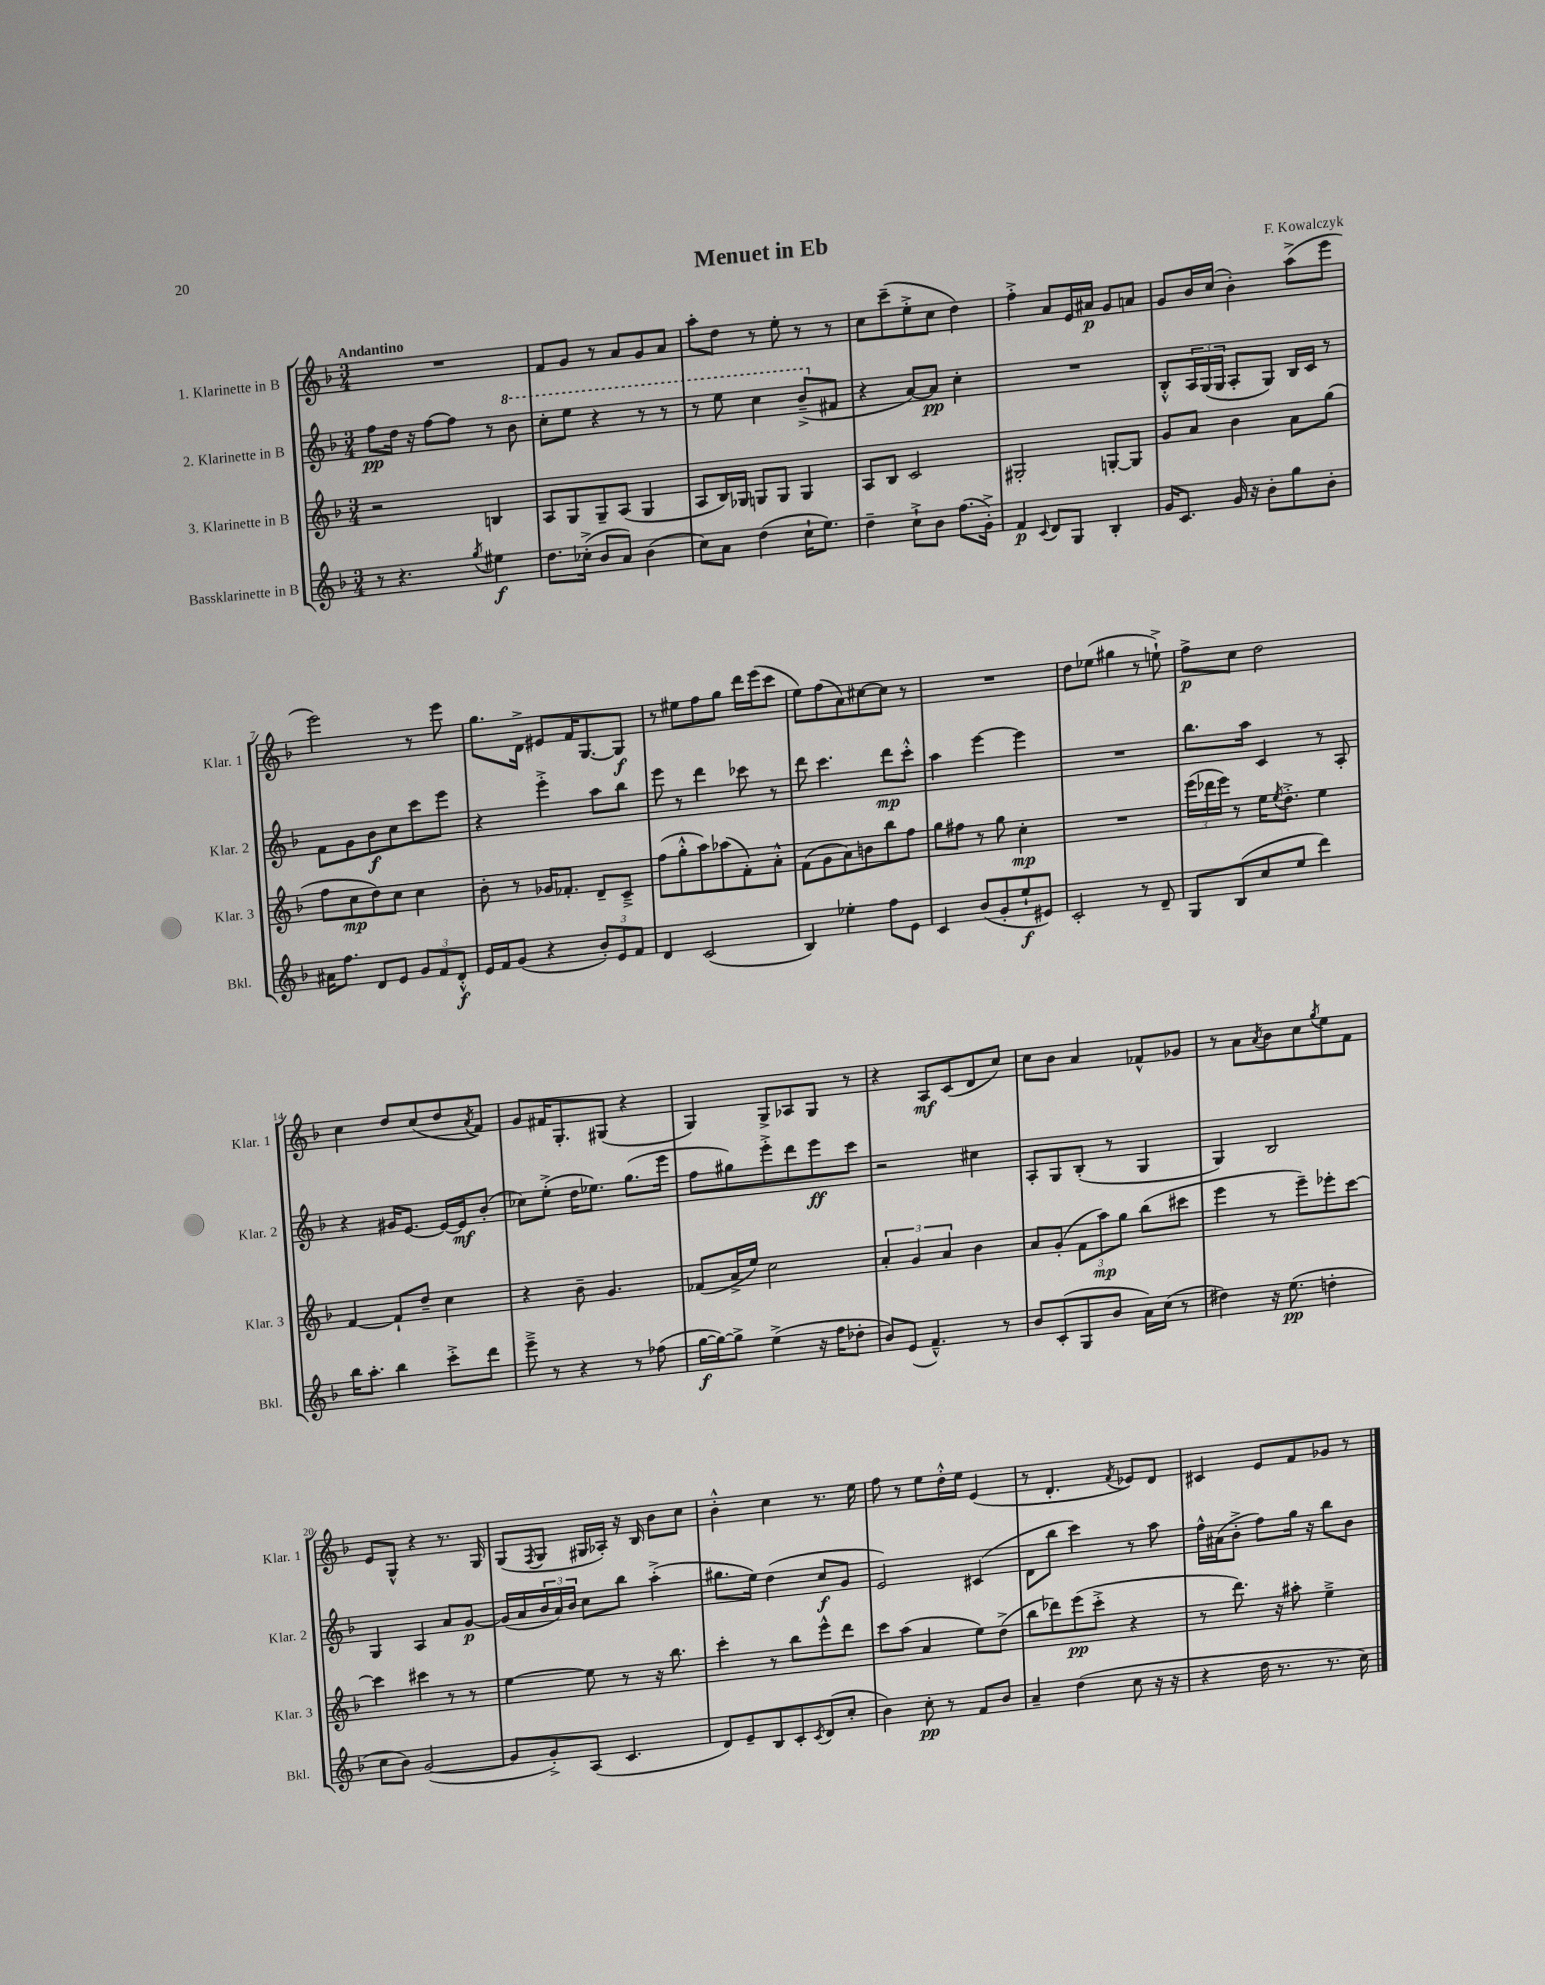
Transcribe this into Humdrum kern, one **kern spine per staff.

**kern	**kern	**kern	**kern
*staff4	*staff3	*staff2	*staff1
*clefG2	*clefG2	*clefG2	*clefG2
*k[b-]	*k[b-]	*k[b-]	*k[b-]
*M3/4	*M3/4	*M3/4	*M3/4
8r	2r	8ff	2.r
4.r	.	16dd	.
.	.	16r	.
.	.	[8ff	.
.	.	8ff]	.
8qgg	.	.	.
4ee#	4B	8r	.
.	.	8bb-	.
=	=	=	=
8.dd	8A	8ccc'	8f
.	8G	8eee	8g
(16cc-'^	.	.	.
8b-	8G~	4r	8r
8a)	(8A	.	8a
(4b-	4G	8r	8g
.	.	8r	8a
=	=	=	=
8cc)	8A	8r	8aa'
8a	16B-)	8eee	8dd
.	16G-	.	.
(4dd	8G	4ccc	8r
.	8G	.	8ee'
16cc`	4G	(8bb-~^	8r
8.ee)	.	.	.
.	.	8f#	8r
=	=	=	=
4dd~	8A	4r	8cc
.	8B-	.	(8ccc~
8cc`^	2c	[8a)	8ee'^
8b-	.	8a]	8cc
(8.ff	.	4cc'	4dd)
16g'^)	.	.	.
=	=	=	=
4f	2G#'	2.r	4ff'^
8qqc	.	.	.
8d	.	.	8a
8G	.	.	16e
.	.	.	16a#
4B-'	[8G'	.	8g
.	8G]	.	8a
=	=	=	=
16g	8g	8B-'^^	8g
8.c	.	.	.
.	8a	24A	16b-
.	.	(24G	.
.	.	.	(16cc
.	.	24G	.
16g	4b-	8A'	4b-')
16r	.	.	.
8b-'	.	8G)	.
8gg	8a	16B-	(8aa^
.	.	16c	.
8b-'	(8gg	8r	8eee
=	=	=	=
16a#	8ff	8f	2eee)
8.ff	.	.	.
.	8cc	8g	.
8d	8dd)	8b-	.
8e	8cc	8cc	.
12g	4cc	8ccc	8r
12f	.	.	.
.	.	8eee	8eee
12d'^^	.	.	.
=	=	=	=
16e	8b-'	4r	8.gg
16f	.	.	.
(8g	8r	.	.
.	.	.	16d^
4r	16g-	4eee'^	8e#
.	8.f-'	.	.
.	.	.	16f
.	.	.	[8.G
12b-')	8d~	8aa	.
12e	.	.	.
.	8c~^	8bb-	8G]
12f	.	.	.
=	=	=	=
4d	(8ff	8eee	8r
.	8gg'^^	8r	8ee#
(2c	8aa)	4ddd	8ff
.	(8aa-	.	8gg
.	8f')	8ccc-	16ddd
.	.	.	(16eee
.	8a'^^	8r	8ccc
=	=	=	=
4B-)	(8f	8ddd	8ee)
.	8g	4.ccc	(8ff
4ee-'	8a)	.	8a)
.	8b	.	[8cc#
8ff	8bb-	8ddd	8cc#]
8e	8ff	8ccc'^^	8r
=	=	=	=
4c	8gg	4aa	2.r
.	8ff#	.	.
(8b-	8r	[4eee	.
8g'	8gg	.	.
8ee`	4cc'	4eee]	.
8e#)	.	.	.
=	=	=	=
2c'	2.r	2.r	8dd
.	.	.	(8ee-
.	.	.	4gg#
8r	.	.	8r
8d~	.	.	8ee`^)
=	=	=	=
8G	(24eee	8.bb-	8ff^
.	24ddd-	.	.
.	24eee)	.	.
(8B-	8r	.	8cc
.	.	16aa	.
8cc	16ee	4c	2dd
.	8qee	.	.
.	8.dd'^	.	.
8ee	.	.	.
4ddd)	4ee	8r	.
.	.	8A'	.
=	=	=	=
16bb-	[4f	4r	4cc
8.aa'	.	.	.
4bb-	8f`]	16g#	8dd
.	.	[8.e	.
.	8dd~	.	(8cc
8ccc'^	4cc	16e_	8dd
.	.	16e]	.
.	.	.	8qa
8ddd	.	(8b-'	8f)
=	=	=	=
8eee~^	4r	8cc-)	8g
8r	.	(8ee'^	16f#
.	.	.	8.G'
4r	8b-~	16dd	.
.	.	8.ee-)	.
.	4.g	.	(8G#
8r	.	(8.gg	4r
(8ff-	.	.	.
.	.	16eee	.
=	=	=	=
[16gg	(8f-	8ff	4G)
16gg_)	.	.	.
8gg^]	16a^	8gg#)	.
.	16ee)	.	.
(4ee^	2cc	8eee'^	8G^
.	.	8ddd	8A-
16r	.	8eee	8G
16ff	.	.	.
8dd-'	.	8ccc	8r
=	=	=	=
8b-)	6a'	2r	4r
(8e	.	.	.
.	6g	.	.
4.f~^^)	.	.	8A
.	6a	.	.
.	.	.	(8c
.	4b-	4cc#	8d
8r	.	.	8cc)
=	=	=	=
8b-	8a	8A'	8cc
(8c'	(8g'	8G	8b-
8G	12f	(8B-'	4a
.	12aa)	.	.
8b-	.	8r	.
.	12gg	.	.
16a)	(8bb-	4G	8f-^^
(16cc	.	.	.
8r	8ccc#	.	8g-
=	=	=	=
4dd#)	4eee	4G)	8r
.	.	.	8a
.	.	.	8qa
16r	8r	2B-	8b-
(8.ee	.	.	.
.	8eee~)	.	8cc
.	.	.	8qgg
4dd'	8eee-'	.	8ee
.	[8ccc	.	8f
=	=	=	=
8cc	4ccc]	4G	8e
8b-)	.	.	8G^^
([2g	4ccc#	4A	4r
.	8r	8a	8.r
.	8r	[8g	.
.	.	.	16G
=	=	=	=
8g]	[4ee	(16g]	(8G
.	.	16a	.
.	.	.	8qF
8g'^)	.	24b-	8G
.	.	24a)	.
.	.	24b-	.
(8A	8ee]	8cc	16G#
.	.	.	16A-')
4.c	8r	8bb-	16r
.	.	.	16B-
.	16r	(4aa'^	8b-
.	8.bb-	.	.
.	.	.	8cc
=	=	=	=
8d)	4ccc'	8.gg#	4b-'^^
8e~	.	.	.
.	.	16ee)	.
8B-	8r	(4dd	4cc
8c'	8bb-	.	.
8qc	.	.	.
(8d	8eee^^	8cc	8.r
8cc'	8ddd	8g	.
.	.	.	16ee
=	=	=	=
4b-)	8ccc	2e)	8ff
.	(8aa	.	8r
8cc'	4a	.	8ee
8r	.	.	16dd'^^
.	.	.	16ee
8f	8ee)	(4c#	(4e
8b-	(8dd^	.	.
=	=	=	=
4a~	8bb-	8d	8r
.	8ddd-)	8bb-	4.d'
(4dd	(8eee	4ccc)	.
.	8ccc'^	.	.
.	.	.	8qf
8cc	4r	8r	8e-)
16r	.	8aa	8d
16r	.	.	.
=	=	=	=
4r	8r	16ff^^	4c#
.	.	(16a#	.
.	8.ddd)	8b-'^	.
16dd	.	8ff)	8e
8.r	16r	.	.
.	8aa#'	16gg	8f
.	.	16r	.
8.r	4ee~^	8bb-	8g-
.	.	8b-	8r
16cc)	.	.	.
==	==	==	==
*-	*-	*-	*-
